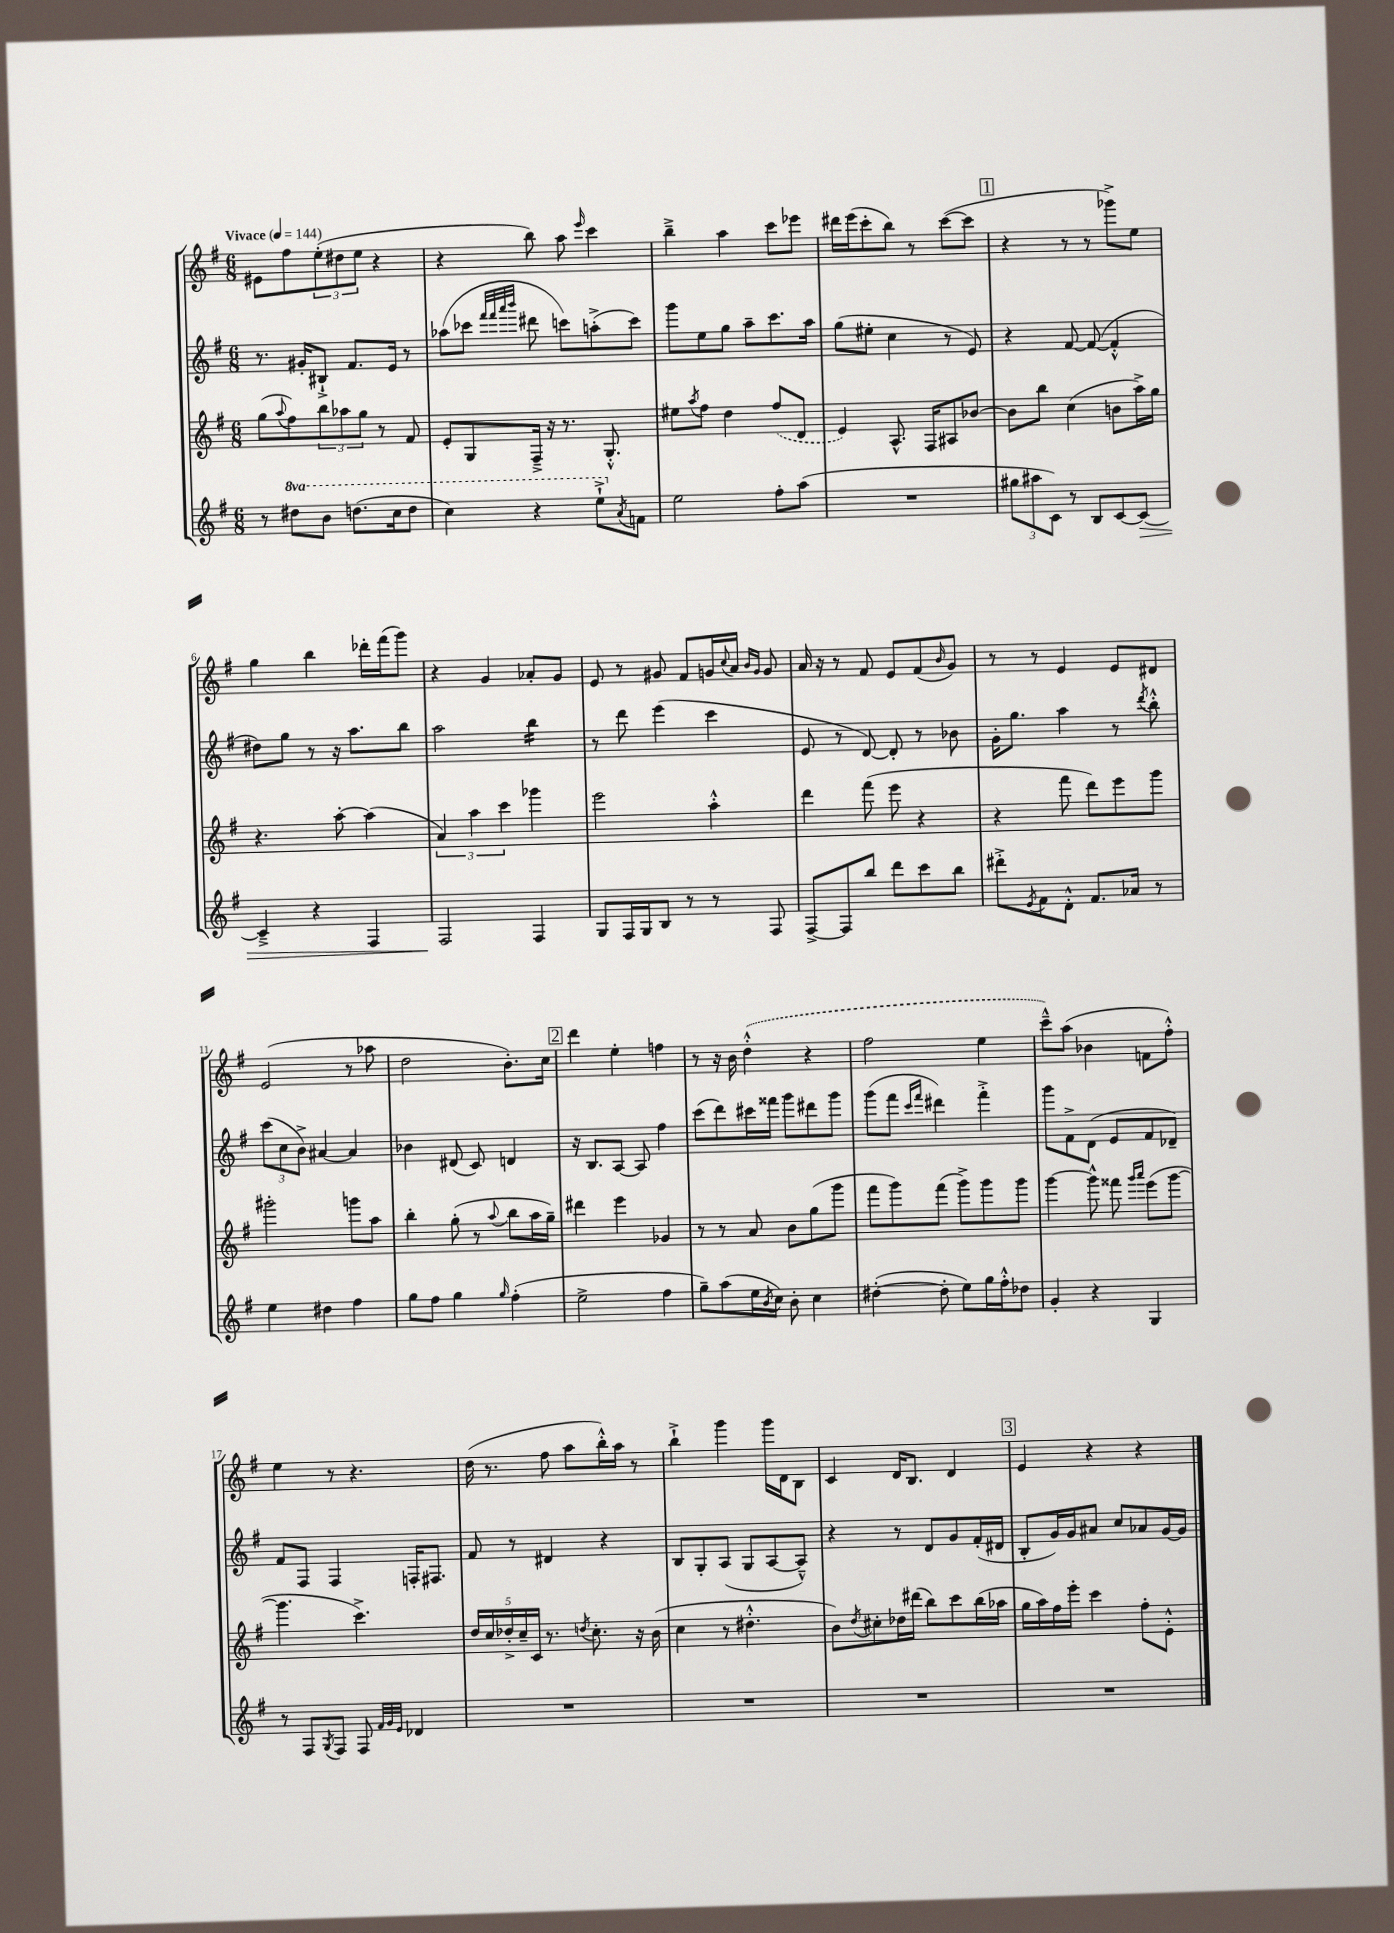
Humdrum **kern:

**kern	**dynam	**kern	**kern	**kern
*part4	*part4	*part3	*part2	*part1
*staff4	*staff4	*staff3	*staff2	*staff1
*clefG2	*	*clefG2	*clefG2	*clefG2
*k[f#]	*	*k[f#]	*k[f#]	*k[f#]
*M6/8	*	*M6/8	*M6/8	*M6/8
*MM144	*	*MM144	*MM144	*MM144
=1	=1	=1	=1	=1
!	!	!	!	!LO:TX:a:B:t=Vivace
8r	.	(8gg\L	8.r	8e#X\L
.	.	8qqaa/	.	.
*8va	*	*	*	*
8ddd#X\L	.	8ff#\)	.	8ff#\
.	.	.	16g#X'/KL	.
8bb\J	.	12bb\	8B#X`^/J	(12ee'\
.	.	12aa-X\	.	12dd#X\
(8.dddn\L	.	.	8.f#/L	.
.	.	12gg\J	.	12ee\J
.	.	8r	.	4r
16ccc\k	.	.	16e/Jk	.
8ddd\J	.	8f#/	8r	.
=2	=2	=2	=2	=2
4ccc\)	.	8e'/L	(8aa-X\L	4r
.	.	8G/	8ccc-X\J	.
.	.	.	32qqfff#/LLL	.
.	.	.	32qqfff#/	.
.	.	.	32qqaaa/	.
.	.	.	32qqbbb/JJJ	.
4r	.	16F#~^/Jk	8ddd#X\	8bb\)
.	.	16r	.	.
.	.	8.r	8cccn\L)	8aa\
.	.	.	.	16qqeee/
8eee`^\L	.	.	(8aan'^\	4ccc\
.	.	8.G'^^/	.	.
*X8va	*	*	*	*
8qa/	.	.	.	.
8fn\J	.	.	8ccc\J)	.
=3	=3	=3	=3	=3
2ee\	.	8ee#X\L	8ggg\L	4bb~^\
.	.	8qaa/	.	.
.	.	8ff#\J	8ee\	.
.	.	4dd\	8gg\J	4aa\
.	.	.	8aa~\L	.
8ff#'\L	.	(8ff#/L	8.ccc\	8ccc\L
(8aa\J	.	8d/J	.	8eee-X\J
.	.	.	16aa\Jk	.
=4	=4	=4	=4	=4
2.r	.	4e/)	(8gg\L	16ddd#X\LL
.	.	.	.	(16eee\J
.	.	.	8ee#X'\J	8ccc'\
.	.	8.A^^/	4cc\	8bb\J)
.	.	.	.	8r
.	.	16F#/KL	.	.
.	.	8A#X/	8r	([8ccc\L
.	.	[8b-X/J	8e/)	8ccc\J]
!!LO:REH:place=s1:t=1
=5	=5	=5	=5	=5
12gg#X\L	.	8b-\L]	4r	4r
12aa#X\	.	.	.	.
.	.	8bb\J	.	.
12c\J)	.	.	.	.
8r	.	(4cc\	[8f#/	8r
8B/L	.	.	(8f#/_	8r
[8c/	.	8bn\L	4f#'^^/]	8ggg-X^\L)
!	!LO:HP:b	!	!	!
8c/J_	>	16aa^\L)	.	8ee\J
.	.	16gg\JJ	.	.
!!LO:LB:g=z
=6	=6	=6	=6	=6
4c~^/]	.	4.r	8dd#X\L)	4gg\
.	.	.	8gg\J	.
4r	.	.	8r	4bb\
.	.	[8aa'\	16r	.
.	.	.	8.aa\L	.
4F#/	.	(4aa\]	.	16ddd-X'\LL
.	.	.	.	(16fff#\J
.	.	.	8bb\J	8ggg\J)
=7	=7	=7	=7	=7
2F#/	.	6a/)	2aa\	4r
.	.	6aa\	.	.
.	.	.	.	4g/
.	.	6ccc\	.	.
*	*	*	*tremolo	*
4F#/	]	4ggg-X\	16bb\LL	8a-X'/L
.	.	.	16bb\	.
.	.	.	16bb\	8g/J
.	.	.	16bb\JJ	.
*	*	*	*Xtremolo	*
=8	=8	=8	=8	=8
8G/L	.	2eee\	8r	8e/
16F#/L	.	.	8ddd\	8r
16G/J	.	.	.	.
8B/J	.	.	(4eee\	8g#X/
8r	.	.	.	8f#/L
8r	.	4aa'^^\	4ccc\	16gn/L
.	.	.	.	8qqcc/
.	.	.	.	16a/JJ
.	.	.	.	16qqb/LL
.	.	.	.	16qqg/JJ
8F#/	.	.	.	8g/
=9	=9	=9	=9	=9
[8F#^/L	.	4ddd\	8e/	16a/
.	.	.	.	16r
8F#/]	.	.	8r	8r
8bb/J	.	(8fff#\	[8d/)	8f#/
8ddd\L	.	8eee\	8d'/]	8e/L
8ccc\	.	4r	8r	(8f#/
.	.	.	.	16qqb/
8bb\J	.	.	8b-X\	8g/J)
=10	=10	=10	=10	=10
8ddd#X'^\L	.	4r	16g'\KL	8r
.	.	.	8.gg\J	.
8qe/	.	.	.	.
8f#\	.	.	.	8r
8d'^^\J	.	8fff#\	4aa\	4e/
8.f#/L	.	8ddd\L)	.	.
.	.	8eee\	8r	8e/L
16a-X/Jk	.	.	.	.
.	.	.	8qddd/	.
8r	.	8ggg\J	8bb'^^\	8d#X/J
!!LO:LB:g=z
=11	=11	=11	=11	=11
4ee\	.	2ggg#X'\	(12ccc\L	(2e/
.	.	.	12cc\	.
.	.	.	12b^\J)	.
4dd#X\	.	.	[4a#X/	.
4ff#\	.	8gggn\L	4a#/]	8r
.	.	8aa\J	.	8aa-X\
=12	=12	=12	=12	=12
8gg\L	.	4bb'\	4b-X\	2dd\
8ff#\J	.	.	.	.
4gg\	.	(8gg'\	(8d#X/	.
.	.	8r	8c/)	.
16qqgg/	.	8qqaa/	.	.
(4ff#'\	.	8bb\L	4dn/	8.b'\L)
.	.	16aa\L	.	.
.	.	16gg~\JJ)	.	16cc\Jk
!!LO:REH:place=s1:t=2
=13	=13	=13	=13	=13
2ee^\	.	4ddd#X\	16r	4ddd\
.	.	.	8.B/L	.
.	.	4eee\	[8A/J	4ee'\
.	.	.	8A/]	.
4ff#\	.	4g-X/	4ff#\	4ffn\
=14	=14	=14	=14	=14
8gg~\L)	.	8r	(8ccc\L	8r
(8aa\	.	8r	8ddd\)	16r
.	.	.	.	16b\
16ee\L	.	8a/	16ccc#X\L	(4dd'^^\
8qb/	.	.	.	.
16cc\JJ)	.	.	16fff##X\JJ	.
8b'\	.	8b\L	8ggg\L	.
4cc\	.	(8gg\	8ddd#X\	4r
.	.	8ggg\J	8ggg\J	.
=15	=15	=15	=15	=15
([4dd#X'\	.	8fff#\L	(8ggg\L	2ff#\
.	.	8ggg\)	8fff#\J	.
.	.	.	16qqccc/LL	.
.	.	.	16qqfff#/JJ	.
8dd#'\]	.	(8fff#\J	4ddd#X\)	.
8ee\L)	.	8ggg^\L)	.	.
16gg\L	.	8ggg\	4fff#'^\	4ee\
16ff#'^^\J	.	.	.	.
8dd-X\J	.	8ggg\J	.	.
=16	=16	=16	=16	=16
4g'/	.	[4ggg\	8ggg\L	8ccc~^^\L)
.	.	.	8f#^\	(8aa\J
4r	.	8ggg^^\]	(8d\J	4b-X\
.	.	8fff##X\	8e/L	.
.	.	16qqggg/LL	.	.
.	.	16qqaaa/JJ	.	.
4G/	.	(8eee\L	8f#/	8fn\L
.	.	[8ggg\J	8d-X~/J)	8ff#'^^\J)
!!LO:LB:g=z
=17	=17	=17	=17	=17
8r	.	4.ggg\]	8f#/L	4ee\
8F#/L	.	.	8F#/J	.
8qG/	.	.	.	.
8F#/J	.	.	4F#/	8r
8F#/	.	4.ccc^\)	.	4.r
32qqf#/LLL	.	.	.	.
32qqg/	.	.	.	.
32qqe/JJJ	.	.	.	.
4d-X/	.	.	16Fn'/KL	.
.	.	.	8.F#X/J	.
=18	=18	=18	=18	=18
2.r	.	20dd/LL	8f#/	(16dd\
.	.	20cc/	.	.
.	.	.	.	8.r
.	.	20dd-X'^/	.	.
.	.	.	8r	.
.	.	20cc~/	.	.
.	.	20c/JJ	.	.
.	.	8.r	4d#X/	8ff#\
.	.	.	.	8aa\L
.	.	8qddn/	.	.
.	.	8.cc'\	.	.
.	.	.	4r	16bb'^^\L)
.	.	.	.	16aa\JJ
.	.	16r	.	8r
.	.	(16b\	.	.
=19	=19	=19	=19	=19
2.r	.	4cc\	8B/L	4bb`^\
.	.	.	8G'/	.
.	.	8r	(8A/J	4ggg\
.	.	4.dd#X'^^\	8G/L	.
.	.	.	[8A/	16ggg\LL
.	.	.	.	16d\J
.	.	.	8A~^^/J])	8B\J
=20	=20	=20	=20	=20
2.r	.	8b\L)	4r	4c/
.	.	8qdd/	.	.
.	.	8cc#X'\	.	.
.	.	16dd-X\L	8r	16d/KL
.	.	(16ddd#X\JJ	.	8.B/J
.	.	8bb\L)	8d/L	.
.	.	8ccc\	8g/	4d/
.	.	(16bb\L	(16f#'/L	.
.	.	16aa-X\JJ	16d#X/JJ	.
!!LO:REH:place=s1:t=3
=21	=21	=21	=21	=21
2.r	.	16gg\LL	8B'/L	4e/
.	.	16aa\)	.	.
.	.	16ff#\	16g/L)	.
.	.	16eee'\JJ	16g/J	.
.	.	4ccc\	8a#X/J	4r
.	.	.	8cc/L	.
.	.	8ff#'\L	8a-X/	4r
.	.	8e'^^\J	[16g/L	.
.	.	.	16g/JJ]	.
==	==	==	==	==
*-	*-	*-	*-	*-
